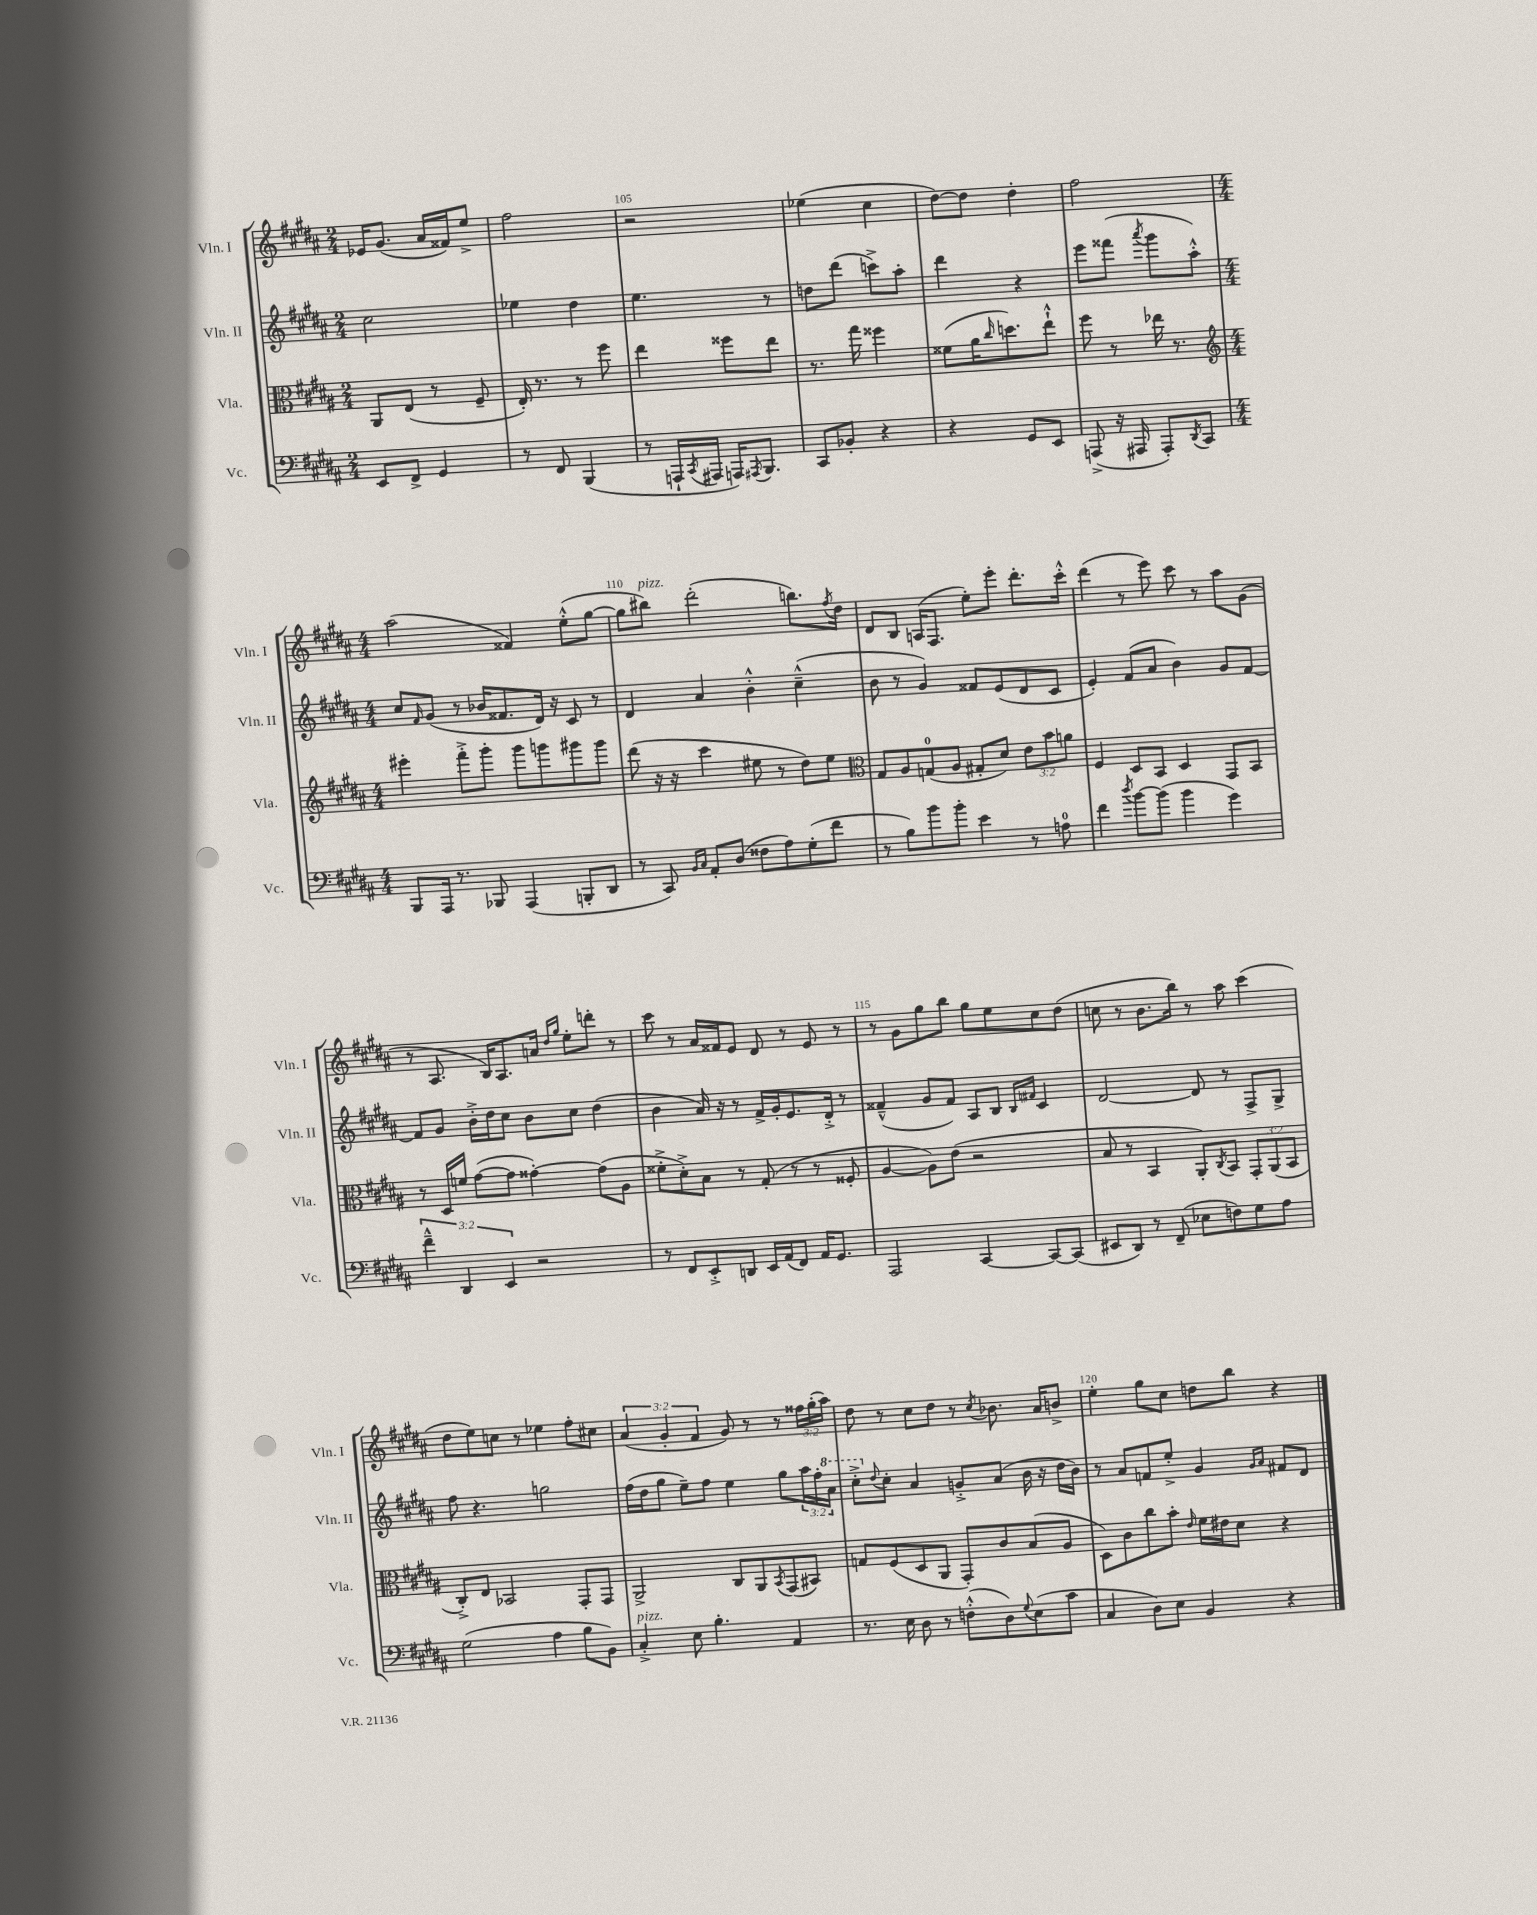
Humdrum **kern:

**kern	**kern	**kern	**kern
*staff4	*staff3	*staff2	*staff1
*clefF4	*clefC3	*clefG2	*clefG2
*k[f#c#g#d#a#]	*k[f#c#g#d#a#]	*k[f#c#g#d#a#]	*k[f#c#g#d#a#]
*M2/4	*M2/4	*M2/4	*M2/4
8EE/L	8AA#/L	2cc#\	16e-/LK
.	.	.	(8.g#/J
8FF#^/J	(8E/J	.	.
4GG#/	8r	.	16a#/LL
.	.	.	16f##/J)
.	8F#~/	.	8ee^/J
=	=	=	=
8r	16E'/)	4ee-\	2ff#\
.	8.r	.	.
8FF#/	.	.	.
(4BBB/	8r	4dd#\	.
.	8ff#\	.	.
=	=	=	=
8r	4ee\	4.ee\	2r
16AAA`/LL	.	.	.
8qCC#/	.	.	.
16AAA#/JJ	.	.	.
16AAA/LK)	8ff##\L	.	.
8qAAA#/	.	.	.
8.BBB/J	.	.	.
.	8ee\J	8r	.
=	=	=	=
8CC#/L	8.r	8dd\L	(4ee-\
8BB-'/J	.	(8ddd#\J	.
.	16gg#\	.	.
4r	4ff##\	8ccc^\L)	4cc#\
.	.	8aa#'\J	.
=	=	=	=
4r	(8f##\L	4ddd#\	[8dd#\L)
.	16a#\K	.	8dd#\]J
.	16qqcc#/	.	.
.	8.dd\)	.	.
8GG#/L	.	4r	4dd#'\
8EE/J	8ee`^^\J	.	.
=	=	=	=
(8AAA^/	8ff#\	8eee\L	2ff#\
16r	8r	(8fff##\J	.
16AAA#/	.	.	.
.	.	8qaaa#/	.
8AAA#'/L)	16ee-\	8ggg#\L	.
.	8.r	.	.
8qDD#/	.	.	.
8CC#/J	.	8aa#'^^\J)	.
=	=	=	=
*	*clefG2	*	*
*M4/4	*M4/4	*M4/4	*M4/4
8BBB/L	4eee#'\	8cc#/L	(2aa#\
.	.	16qqf#/	.
16AAA#/Jk	.	(8g#/J	.
8.r	.	.	.
.	8fff#'^\L	8r	.
8BBB-/	8ggg#'\J	16b-/LK	.
.	.	8.f##/	.
(4AAA#/	8ggg#\L	.	4f##/)
.	8ggg\	16d#/Jk)	.
.	.	16r	.
8BBB'/L	8ggg#\	8c#/	(8ee'^^\L
8DD#/J	8ggg#\J	8r	[8gg#\J
=	=	=	=
8r	(8ddd#\	4d#/	8gg#\]L
8CC#/)	16r	.	8bb#\J)
.	16r	.	.
16qqBB/LL	.	.	.
16qqC#/JJ	.	.	.
8AA#'/L	4ccc#\	4a#/	(2ddd#'\
(8D#/J	.	.	.
8F##\L	8ee#\	4b'^^\	.
8A#\)	8r	.	.
(8G#'\	8dd#\L)	(4cc#~^^\	8.bb\L)
8f#\J	8ee#\J	.	.
.	.	.	8qff#/
.	.	.	16dd#\Jk
=	=	=	=
*	*clefC3	*	*
8r	8G#/L	8b\	8d#/L
8B\L)	8A#/	8r	8B/J
8b\	(8G/	4g#/)	(16A/LK
.	.	.	8.F#/J
8b'\J	8A#/J	.	.
4e\	8G#'/L	8f##/L	8ee'\L)
.	8d#/J)	(8e/	8eee'\J
8r	12e\L	8d#/	8.ddd#'\L
.	12b\	.	.
8A\	.	8c#/J	.
.	12a\J	.	.
.	.	.	16ccc#'^^\Jk
=	=	=	=
4f#\	4F#/	4e'/)	(4ddd#\
8qdd#/	.	.	.
[8b\L	8D#/L	(8f#/L	8r
(8b\]J	8BB/J	8a#/J	8eee\)
4b\	4D#/	4b\)	8ccc#\
.	.	.	8r
4g#\)	8GG#/L	8g#/L	8aa#\L
.	8BB/J	[8f#/J	(8g#\J
=	=	=	=
6f#~^^\	8r	8f#/]L	8r
.	16D#/LL	8g#/J	8.A#/
6DD#/	.	.	.
.	16f/JJ	.	.
.	([8g#\L	16b'^\LL	.
.	.	16dd#\J	16B/LK)
6EE/	.	.	.
.	8g#\]J	8cc#\J	8.A#/
2r	[4g##'\)	8b\L	.
.	.	.	16a/Jk
.	.	.	16qqdd#/LL
.	.	.	16qqgg#/JJ
.	.	8cc#\J	8ee'\L
.	(8g##\]L	(4dd#\	8ddd'\J
.	8A#\J	.	8r
=	=	=	=
8r	8f##'^\L	4b\	8ccc#\
8FF#/L	8d#'^\)	.	8r
8EE'^/	8B\J	16a#/)	16a#/LL
.	.	16r	16f##/J
8DD/J	8r	8r	8e/J
16EE/LL	(8G#'/	16f#^/LL	8d#/
(16AA#/J	.	16g#'/J	.
8FF#/J)	8r	8.e/	8r
16AA#/LK	8r	.	8e/
8.GG#/J	.	16d#'^/Jk	.
.	8F##'/	8r	8r
=	=	=	=
2AAA#/	[4A#/	(4f##~^^/	8r
.	.	.	8g#\L
.	8A#\]L)	8g#/L	8gg#\
.	(8e\J	8f##/J)	8bb\J
[4CC#/	2r	8A#/L	8gg#\L
.	.	8B/J	8ee\
.	.	16qqB/LL	.
.	.	16qqf#/JJ	.
8CC#/_L	.	4c#/	8cc#\
(8CC#/]J	.	.	(8dd#\J
=	=	=	=
8EE#/L	8B/	[2d#/	8cc\
8DD#/J)	8r	.	8r
8r	4BB/	.	8.b\L
(8FF#~/	.	.	.
.	.	.	16bb\Jk)
8E-\L	8AA#'/L)	8d#/]	8r
.	8qC#/	.	.
8F\)	8BB/J	8r	8aa#\
8G#\	12GG#'/L	8F#^/L	(4ccc#\
.	(12AA#/	.	.
8A#\J	.	8G#^/J	.
.	12BB/J	.	.
=	=	=	=
(2G#\	8C#'^/L)	8ff#\	8dd#\L
.	8E/J	4.r	8ee\)
.	2BB-/	.	8cc\J
.	.	.	8r
4A#\	.	2gg\	4ee-\
8B\L	8GG#'/L	.	8ff#'\L
8BB\J)	8GG#/J	.	8cc#\J
=	=	=	=
4C#'^/	2AA#^/	(16ff#\LL	(6a#/
.	.	16dd#\J	.
.	.	8gg#\J	.
.	.	.	6g#'/
8E\	.	8ee~\L)	.
.	.	.	6f#/
4.B'\	.	8ff#\J	.
.	8C#/L	4ee\	8g#/)
.	8AA#/	.	8r
.	8qBB/	.	.
4AA#/	(8GG#/	8gg#\L	8r
.	8BB#/J)	24aa#\L	24ff##\LL
.	.	24ff#'\	(24gg#'\
.	.	24aa#\JJ	24aa#\JJ)
=	=	=	=
8.r	8G/L	8ccc#'^\L	8dd#\
.	.	8qqdd#/	.
.	(8F#/	8cc#'\J	8r
16E\	.	.	.
8D#\	8D#/	4a#/	8cc#\L
8r	8AA#/J	.	8dd#\J
(8F'^^\L	8GG#'/L)	8g'^/L	8r
.	.	.	8qcc#/
8D#\)	8c#/	(8a#/J	8.b-\
8qqG#/	.	.	.
(8E\	(8B/	16b\	.
.	.	16r	16a#/LK
8c#\J	8A#/J	16dd#\LL	8b^/J
.	.	16b\JJ)	.
=	=	=	=
4C#/	8D#\L)	8r	4ee'\
.	8c#\	8a#/L	.
8D#\L)	8cc#\	8f/	8gg#\L
8E\J	8b'\J	8ee'^/J	8cc#\J
.	16qqe/	.	.
4BB/	16f#\LL	4g#/	8dd\L
.	16e#\J	.	.
.	8d#\J	.	8bb\J
.	.	16qqg#/LL	.
.	.	16qqa#/JJ	.
4r	4r	8f#/L	4r
.	.	8d#/J	.
==	==	==	==
*-	*-	*-	*-
